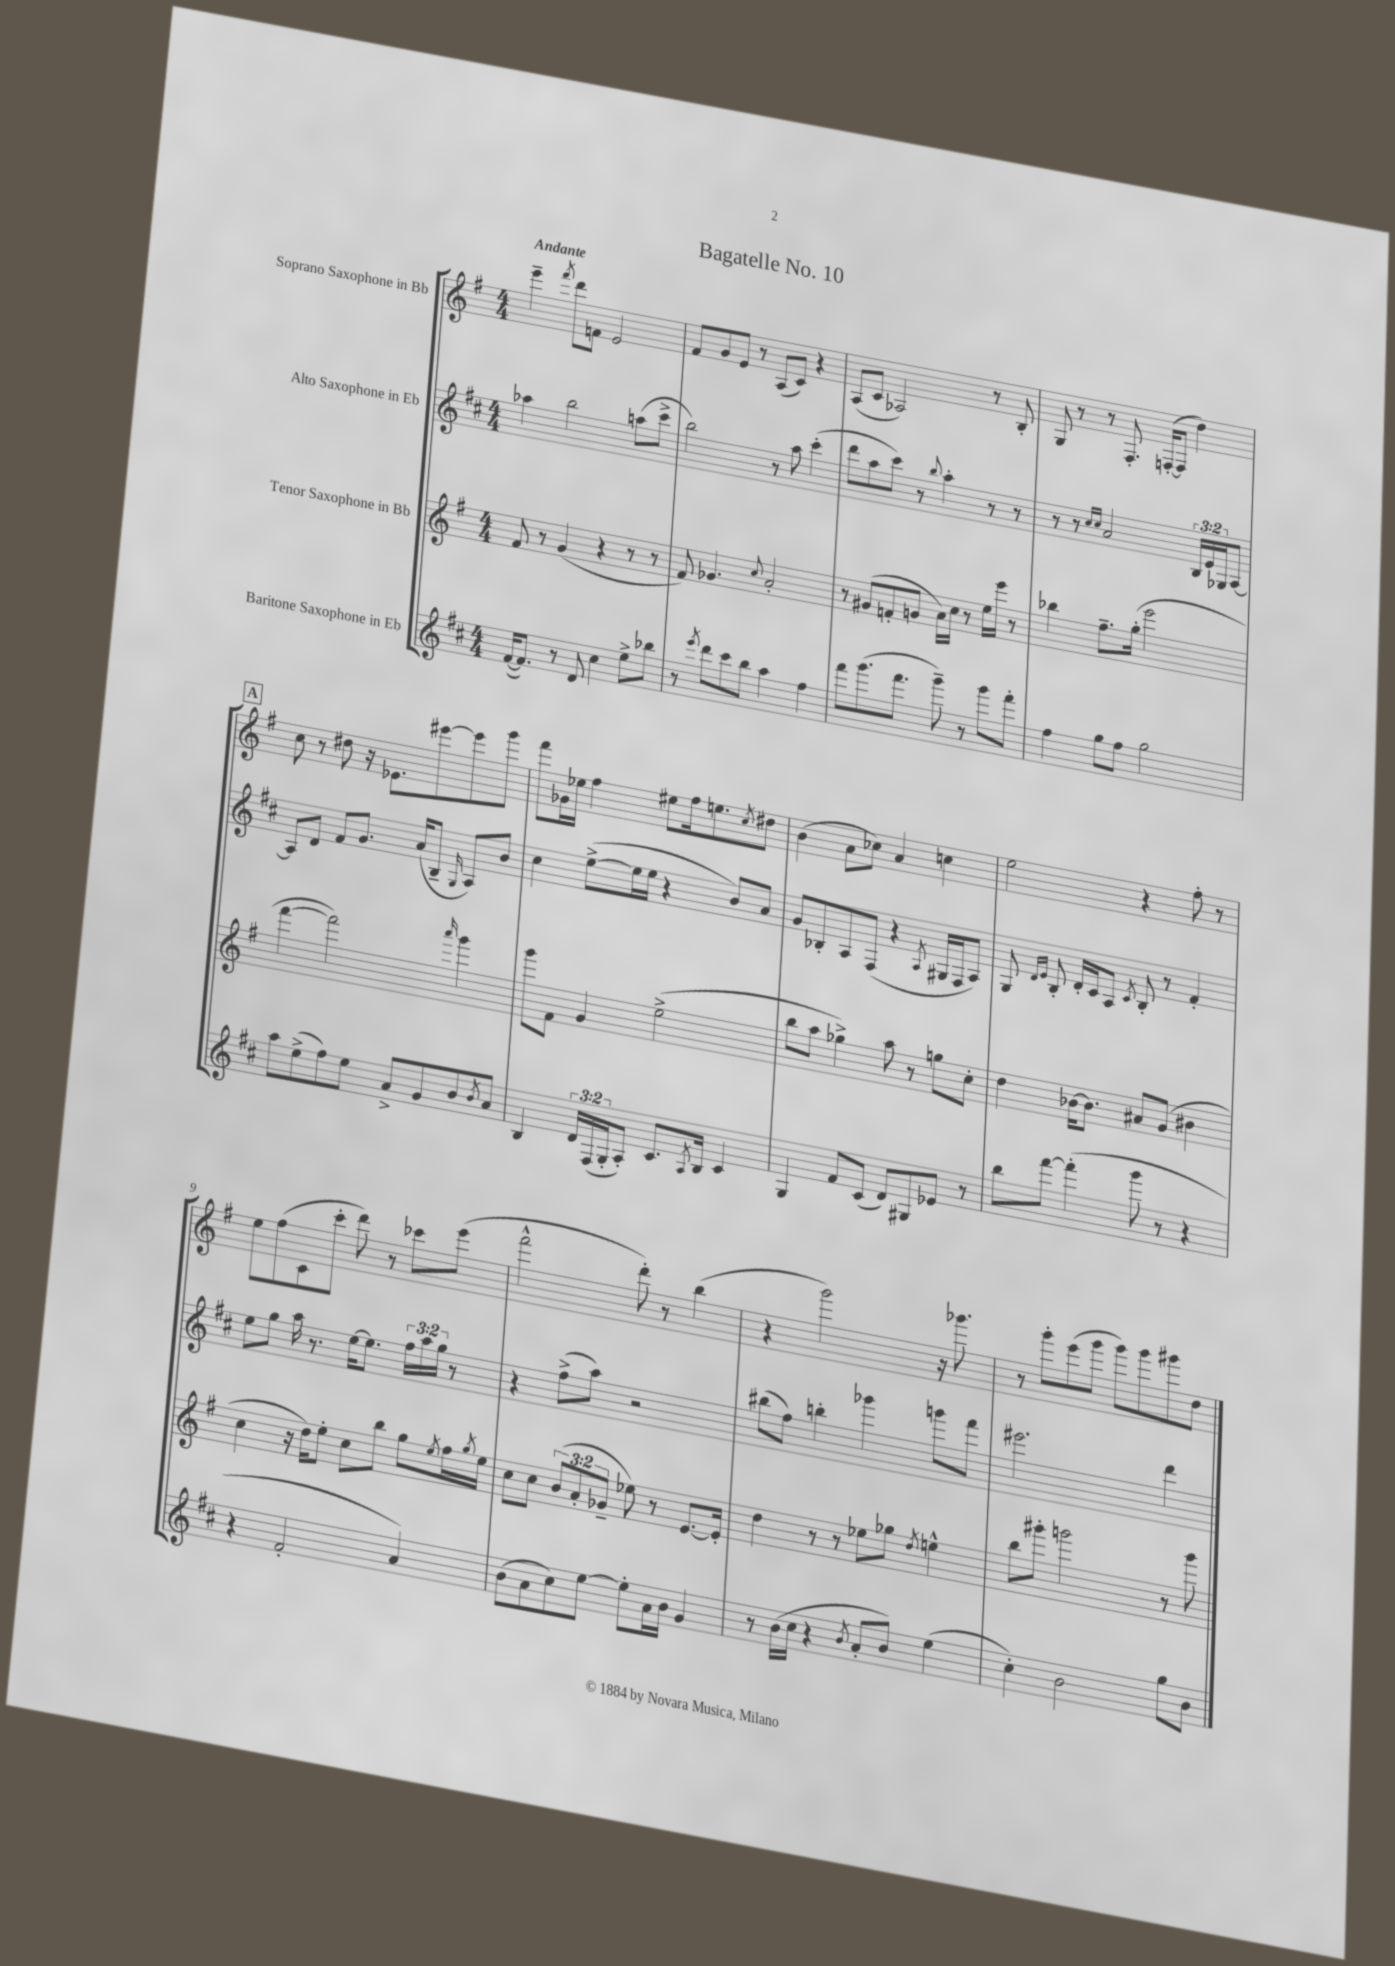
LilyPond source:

\header { title = "Bagatelle No. 10" }
<<
\new StaffGroup <<
\new Staff = "s0" \with { instrumentName = "Soprano Saxophone in Bb" } {
    \clef treble \key g \major \numericTimeSignature \time 4/4 \tempo "Andante"
    e'''4-- \acciaccatura { fis'''8 } d'''8 f'8 e'2 |
    fis'8 g'8 e'8 r8 a8( c'8) r4 |
    a8( c'8 aes2) r8 b8-. |
    g8 r8 r8 fis8.-. f16~-.( f8 d''4) |
    \mark \markup { \box "A" } c''8 r8 dis''8 r16 ees'8. eis'''8~ eis'''8 g'''8 |
    fis'''8 ges'16 ees''16 fis''4 eis''8 fis''16 e''8. \acciaccatura { c''8 } dis''8 |
    b'4( a'8 ces''8) a'4 c''4 |
    e''2 r4 fis''8-. r8 |
    e''8 fis''8( c'8 c'''8-. d'''8) r8 ces'''8 e'''8( |
    fis'''2-^ d'''8-.) r8 b''4( |
    r4 g'''2) r16 ges'''8. |
    r8 g'''8-. e'''8( g'''8 g'''8) g'''8 gis'''8 d''8 \bar "|." |
}
\new Staff = "s1" \with { instrumentName = "Alto Saxophone in Eb" } {
    \clef treble \key d \major \numericTimeSignature \time 4/4 \override Staff.TupletNumber.text = #tuplet-number::calc-fraction-text
    aes''4 b''2 a''8( cis'''8-> |
    b''2) r8 a''8 cis'''4-.( |
    d'''8 a''8 cis'''8) r8 \appoggiatura { b''8 } a''4-. r8 r8 |
    r8 r8 \grace { cis''16 cis''16 } a'2 \tuplet 3/2 { b16 e'16 ges16 } a8~ |
    \mark \markup { \box "A" } a8 d'8 fis'8 g'8. a'16( b8-- \grace { g16 } a8) b'8 |
    cis''4 e''8~->( e''16 e''16 r4 b'8) a'8 |
    g'8 bes8-. a8 fis8( r4 \acciaccatura { a8 } gis16 fis16 a8) |
    g8 \grace { d'16 e'16 } b8-. d'16-. cis'16 a8 \acciaccatura { cis'8 } b8-. r8 fis'4-. |
    e''8 g''8 a''16 r8. e''16~ e''8. \tuplet 3/2 { fis''16 a''16 g''16 } r8 |
    r4 fis''8->( a''8) r2 |
    bis''8( fis''8) b''4-. ges'''4 g'''8 fis'''8 |
    eis'''2. d'''4 \bar "|." |
}
\new Staff = "s2" \with { instrumentName = "Tenor Saxophone in Bb" } {
    \clef treble \key g \major \numericTimeSignature \time 4/4 \override Staff.TupletNumber.text = #tuplet-number::calc-fraction-text
    fis'8 r8 g'4( r4 r8 r8 |
    fis'8) ges'4. \appoggiatura { c''8 } a'2-. |
    r8 gis'8( f'8-. g'8 a'16) c''16 r8 e''16 e'''16 r8 |
    bes''4 fis''8.-- g''16-.( e'''2 |
    \mark \markup { \box "A" } fis'''4~ fis'''2) \grace { a'''16 } g'''4 |
    g'''8 fis'8 g'4 e''2->( |
    b''8 a''8 ges''4->) a''8 r8 g''8 c''8-. |
    d''4 bes'16~ bes'8. ais'8 g'8( bis'4 |
    c''4 r16 d''16) e''8-. c''8 b''8 g''8 \acciaccatura { e''8 } fis''16 \acciaccatura { g''8 } e''16 |
    c''8 c''8 \tuplet 3/2 { b'8( a'8-. ges'8-- } ees''8) r8 e'8.~ e'16-. |
    d''4 r8 r8 ees''8 ges''8 \acciaccatura { d''8 } e''4-^ |
    b''8 gis'''8-. g'''2 r8 g'''8 \bar "|." |
}
\new Staff = "s3" \with { instrumentName = "Baritone Saxophone in Eb" } {
    \clef treble \key d \major \numericTimeSignature \time 4/4 \override Staff.TupletNumber.text = #tuplet-number::calc-fraction-text
    fis'16~( fis'8.) r8 d'8 cis''4 e''8-> bes''8 |
    r8 \acciaccatura { e'''8 } d'''8 cis'''8 b''8 a''4 fis''4 |
    fis'''8 g'''8.( fis'''8. g'''8--) r8 g'''8 fis'''8-. |
    fis''4 g''8 fis''8 g''2 |
    \mark \markup { \box "A" } a''8 e''8->( fis''8) e''8 a'8-> g'8 b'8 \acciaccatura { b'8 } a'8 |
    b4 \tuplet 3/2 { d'16 fis16( g16-. } a8-.) cis'8. \acciaccatura { a8 } b16 cis'4 |
    g4 fis'8 cis'8( d'8) gis8 ees'8 r8 |
    b''8 fis'''8~ fis'''4-.( g'''8 r8 r4 |
    r4 fis'2-. a'4) |
    b'8( a'8 cis''8) e''8~ e''8-. a'16 b'16 g'4 |
    r8 b'16( cis''16 r4 \acciaccatura { b'8 } a'8-. b'8) e''4( |
    cis''4-.) b'2 g''8 b'8 \bar "|." |
}
>>
>>
